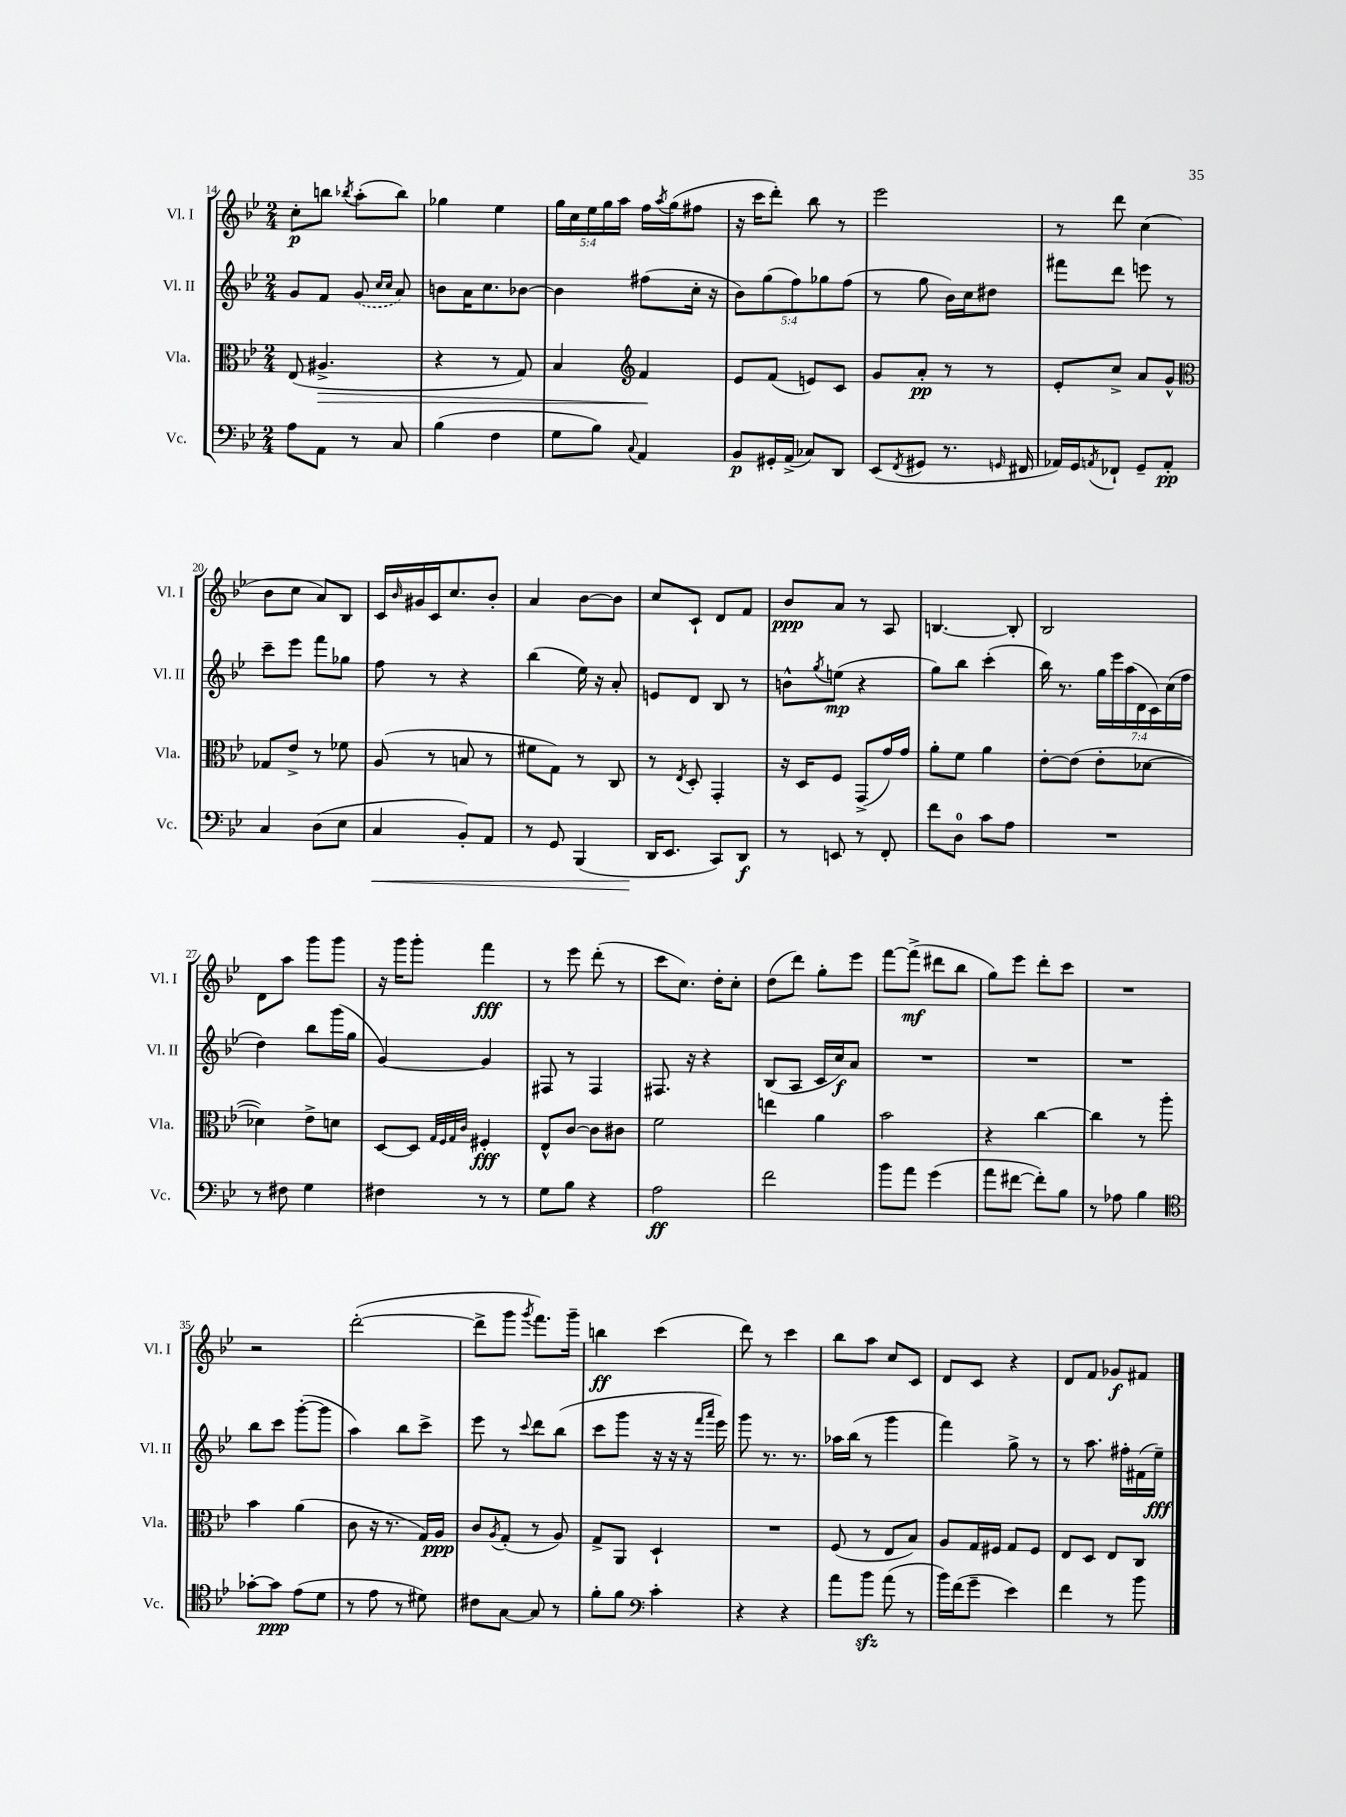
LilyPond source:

<<
\new StaffGroup <<
\new Staff = "s0" \with { instrumentName = "Vl. I" shortInstrumentName = "Vl. I" } {
    \clef treble \key bes \major \numericTimeSignature \time 2/4 \override Staff.TupletNumber.text = #tuplet-number::calc-fraction-text
    c''8-.\p b''8 \acciaccatura { bes''8 } a''8-.( bes''8) |
    ges''4 ees''4 |
    \tuplet 5/4 { g''16 c''16 ees''16 g''16 a''16 } f''16 \acciaccatura { a''8 } g''16( fis''8 |
    r16 c'''16 d'''8-.) bes''8 r8 |
    ees'''2 |
    r8 d'''8 c''4( |
    bes'8 c''8 a'8) bes8 |
    c'16 \grace { bes'16 } gis'16 c'16 c''8. bes'8-. |
    a'4 bes'8~ bes'8 |
    c''8 c'8-! d'8 f'8 |
    bes'8\ppp a'8 r8 a8 |
    b4.~ b8-. |
    bes2 |
    d'8 a''8 g'''8 g'''8 |
    r16 g'''16 g'''8-. f'''4\fff |
    r8 ees'''8 d'''8-.( r8 |
    c'''8 c''8.) d''16-. c''8-. |
    d''8( d'''8) g''8-. ees'''8 |
    f'''8~ f'''8->\mf( dis'''8 bes''8 |
    g''8) ees'''8 d'''8-. c'''8 |
    R2 |
    r2 |
    d'''2~-.( |
    d'''8-> g'''8 \acciaccatura { g'''8 } f'''8.) g'''16-- |
    b''4\ff c'''4( |
    d'''8) r8 c'''4 |
    bes''8 a''8 c''8 c'8 |
    d'8 c'8 r4 |
    d'8 f'8 ges'8\f fis'8 \bar "|." |
}
\new Staff = "s1" \with { instrumentName = "Vl. II" shortInstrumentName = "Vl. II" } {
    \clef treble \key bes \major \numericTimeSignature \time 2/4 \override Staff.TupletNumber.text = #tuplet-number::calc-fraction-text
    g'8 f'8 \once \slurDashed g'8( \grace { c''16 c''16 } a'8) |
    b'8 a'16 c''8. bes'8~ |
    bes'4 fis''8( c''16-. r16 |
    \tuplet 5/4 { bes'8) g''8( f''8) ges''8 f''8( } |
    r8 g''8 bes'16) c''16 dis''8 |
    fis'''8 d'''8 e'''8 r8 |
    c'''8-- ees'''8 f'''8 ges''8 |
    f''8 r8 r4 |
    bes''4( ees''16) r16 a'8-. |
    e'8 d'8 bes8 r8 |
    b'8-^ \acciaccatura { g''8 } e''8\mp( r4 |
    g''8) bes''8 c'''4-.( |
    bes''16) r8. \tuplet 7/4 { g''16 ees'''16 a''16( d'16 c'16) c''16( f''16 } |
    d''4) bes''8 g'''16( g''16 |
    g'4~) g'4 |
    fis8 r8 fis4 |
    fis8. r16 r4 |
    bes8( a8 c'16 c''16\f) a'8 |
    R2 |
    R2 |
    R2 |
    bes''8 c'''8 g'''8~-.( g'''8 |
    a''4) bes''8 c'''8-> |
    ees'''8 r8 \appoggiatura { c'''8 } d'''8 bes''8( |
    c'''8 g'''8 r16 r16 r16 \grace { f'''16 a'''16 } ees'''16) |
    g'''8 r8. r8. |
    aes''16 bes''16( r8 g'''4 |
    f'''4) g''8-> r8 |
    r8 a''8. fis''16-. fis'16( ees''16--\fff) \bar "|." |
}
\new Staff = "s2" \with { instrumentName = "Vla." shortInstrumentName = "Vla." } {
    \clef alto \key bes \major \numericTimeSignature \time 2/4
    ees8( ais4.->\> |
    r4 r8 g8) |
    bes4 \clef treble f'4\! |
    ees'8 f'8( e'8) c'8 |
    g'8 a'8-.\pp r8 r8 |
    ees'8-. c''8-> a'8 g'8-^ |
    \clef alto ges8 ees'8-> r8 fes'8 |
    a8( r8 b8 r8 |
    fis'8 g8) r8 c8 |
    r8 \acciaccatura { ees8 } d8-. g,4-. |
    r16 d16 f8 g,8->( g'16) g'16 |
    a'8-. f'8 a'4 |
    ees'8~-. ees'8( ees'8-. des'8~ |
    des'4) ees'8-> d'8 |
    d8~ d8 \grace { g32 f32 g32 c'32 } fis4-.\fff |
    ees8-^ c'8~ c'8 cis'8 |
    f'2 |
    e''4 a'4 |
    bes'2 |
    r4 c''4~ |
    c''4 r8 a''8-. |
    bes'4 a'4( |
    c'8 r16 r8. g16) a16\ppp |
    c'8 \acciaccatura { a8 } g8-.( r8 a8) |
    g8-> a,8 d4-! |
    R2 |
    f8( r8 ees8 bes8) |
    a8 g16 fis16 g8 fis8 |
    ees8 d8 ees8 c8 \bar "|." |
}
\new Staff = "s3" \with { instrumentName = "Vc." shortInstrumentName = "Vc." } {
    \clef bass \key bes \major \numericTimeSignature \time 2/4
    a8 a,8 r8 c8 |
    bes4( f4 |
    g8 bes8) \appoggiatura { c8 } a,4 |
    bes,8\p gis,16-. a,16->( ces8) d,8 |
    ees,8( \acciaccatura { f,8 } gis,8 r8. \grace { g,16 } fis,16 |
    aes,16) g,16 \acciaccatura { a,8 } fes,8-! g,8-- a,8-.\pp |
    c4 d8( ees8 |
    c4\< bes,8-.) a,8 |
    r8 g,8 bes,,4( |
    d,16\! ees,8. c,8) d,8\f |
    r8 e,8 r8 f,8-. |
    f'8 d8-0 c'8 a8 |
    R2 |
    r8 fis8 g4 |
    fis4 r8 r8 |
    g8 bes8 r4 |
    a2\ff |
    f'2 |
    bes'8 a'8 g'4( |
    a'8 fis'8~ fis'8-.) bes8 |
    r8 aes8 bes4 |
    \clef tenor ges'8~-. ges'8\ppp ees'8( d'8 |
    r8 ees'8 r8 dis'8) |
    cis'8 g8~ g8 r8 |
    f'8-. f'8 \clef bass c'4-. |
    r4 r4 |
    a'8 bes'8\sfz a'8( r8 |
    bes'16) f'16( g'8-- ees'4) |
    f'4 r8 bes'8 \bar "|." |
}
>>
>>
\layout { \context { \Score currentBarNumber = #14 } }
